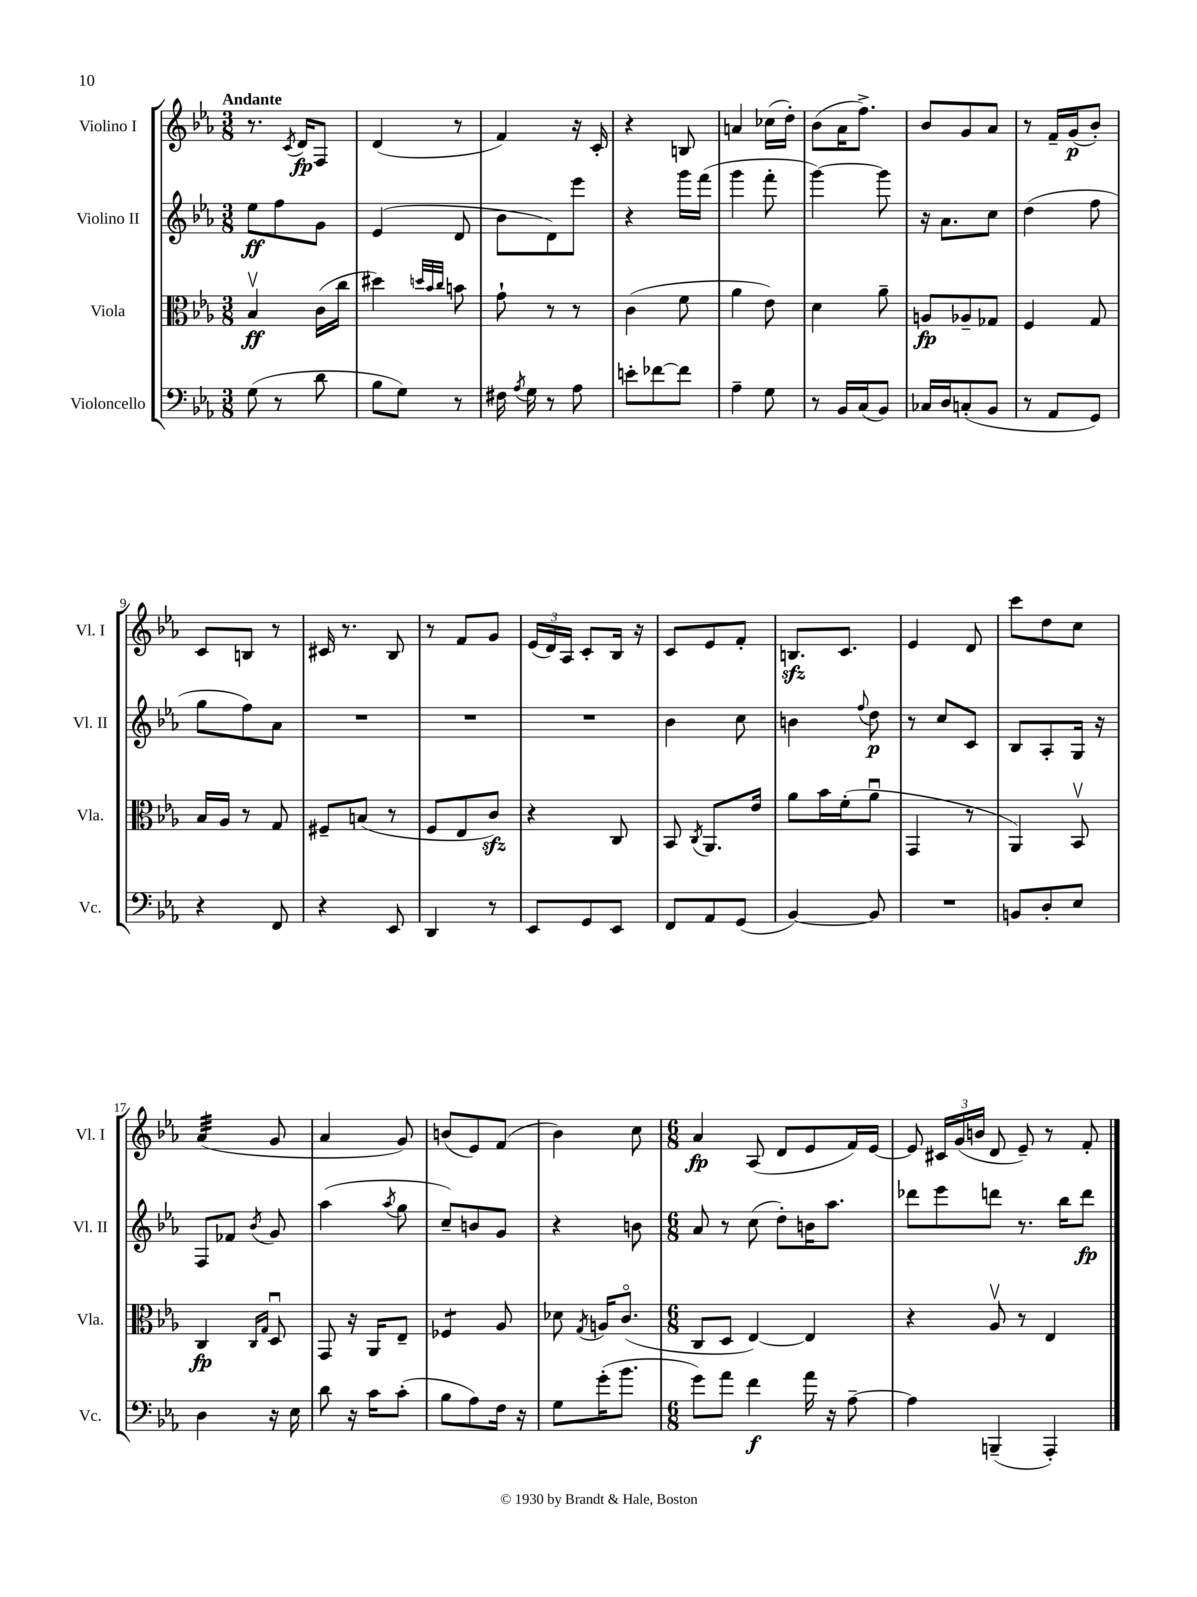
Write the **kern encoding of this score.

**kern	**kern	**kern	**kern
*staff4	*staff3	*staff2	*staff1
*clefF4	*clefC3	*clefG2	*clefG2
*k[b-e-a-]	*k[b-e-a-]	*k[b-e-a-]	*k[b-e-a-]
*M3/8	*M3/8	*M3/8	*M3/8
(8G\	4B-v/	8ee-\L	8.r
8r	.	8ff\	.
.	.	.	8qc/
.	.	.	16d/LK
8d\	(16c\LL	8g\J	8F/J
.	16cc\JJ	.	.
=	=	=	=
8B-\L	4dd#\)	(4e-/	(4d/
8G\J)	.	.	.
.	32qqdd/LLL	.	.
.	32qqb-/	.	.
.	32qqcc/JJJ	.	.
8r	8b\	8d/	8r
=	=	=	=
16F#\	8g`\	8b-\L	4f/)
8qA-/	.	.	.
16G\	.	.	.
8r	8r	8d\)	.
8A-\	8r	8eee-\J	16r
.	.	.	16c'/
=	=	=	=
8e'\L	(4c\	4r	4r
[8f-\	.	.	.
8f-\]J	8f\	16ggg\LL	8B/
.	.	(16fff\JJ	.
=	=	=	=
4A-~\	4a-\	4ggg\	4a/
8G\	8e-\)	8fff'\	(16cc-\LL
.	.	.	16dd'\JJ)
=	=	=	=
8r	4d\	[4ggg\)	(8b-\L
16BB-/LL	.	.	16a-\K
(16C/J	.	.	8.ff^\J)
8BB-/J)	8a-~\	8ggg\]	.
=	=	=	=
16C-/LL	8A/L	16r	8b-/L
16D/J	.	8.a-\L	.
(8C'/	8A-~/	.	8g/
8BB-/J	8G-/J	8cc\J	8a-/J
=	=	=	=
8r	4F/	(4dd\	8r
8AA-/L	.	.	16f~/LL
.	.	.	(16g/J
8GG/J)	8G/	8ff\	8b-'/J)
=	=	=	=
4r	16B-/LL	8gg\L	8c/L
.	16A-/JJ	.	.
.	8r	8ff\)	8B/J
8FF/	8G/	8a-\J	8r
=	=	=	=
4r	8F#~/L	4.r	16c#/
.	.	.	8.r
.	(8B/J	.	.
8EE-/	8r	.	8B-/
=	=	=	=
4DD/	8F/L	4.r	8r
.	8E-/	.	8f/L
8r	8c/J)	.	8g/J
=	=	=	=
8EE-/L	4r	4.r	(24e-/LL
.	.	.	24d/)
.	.	.	24A-/JJ
8GG/	.	.	8c'/L
8EE-/J	8C/	.	16B-/Jk
.	.	.	16r
=	=	=	=
8FF/L	8BB-/	4b-\	8c/L
.	8qC/	.	.
8AA-/	8.AA-/L	.	8e-/
(8GG/J	.	8cc\	8f'/J
.	16e-/Jk	.	.
=	=	=	=
[4BB-/)	8a-\L	4b\	8.B/L
.	16b-\L	.	.
.	(16f'\J	.	8.c/J
.	.	8qqff/	.
8BB-/]	8a-u\J	8dd\	.
=	=	=	=
4.r	4GG/	8r	4e-/
.	.	8cc/L	.
.	8r	8c/J	8d/
=	=	=	=
8BB/L	4AA-/)	8B-/L	8ccc\L
8D'/	.	8A-'/	8dd\
8E-/J	8BB-v/	16G/Jk	8cc\J
.	.	16r	.
=	=	=	=
4D\	4C/	8F/L	(4a-/
.	.	8f-/J	.
.	16qqC/LL	.	.
.	16qqG/JJ	8qb-/	.
16r	8Du/	8g/	8g/
16E-\	.	.	.
=	=	=	=
8d\	8GG/	(4aa-\	4a-/
16r	16r	.	.
16c\LK	16AA-/LK	.	.
.	.	8qaa-/	.
(8c'\J	8E-~/J	8gg\	8g/)
=	=	=	=
8B-\L	4F-/	8cc~/L)	(8b/L
8A-\)	.	8b/	8e-/)
16F\Jk	8A-/	8g/J	(8f/J
16r	.	.	.
=	=	=	=
8G\L	8d-\	4r	4b-\)
.	8qG/	.	.
(16g'\K	16A/LK	.	.
8.b-\J	(8.co/J	.	.
.	.	8b\	8cc\
=	=	=	=
*M6/8	*M6/8	*M6/8	*M6/8
8g\L)	8C/L	8a-/	4a-/
8a-\J	8D/J	8r	.
4f\	[4E-/)	(8cc\	(8A-/
.	.	8dd'\L)	8d/L
16a-\	4E-/]	16b\K	8e-/
16r	.	8.aa-\J	.
[8A-~\	.	.	16f/L)
.	.	.	[16e-/JJ
=	=	=	=
4A-\]	4r	8ddd-\L	8e-/]
.	.	8eee-\	24c#/LL
.	.	.	(24g/
.	.	.	24b/JJ
(4BBB~/	8A-v/	8ddd\J	8d/
.	8r	8.r	8e-~/)
4AAA-'/)	4E-/	.	8r
.	.	16bb-\LK	.
.	.	8ddd\J	8f'/
==	==	==	==
*-	*-	*-	*-
